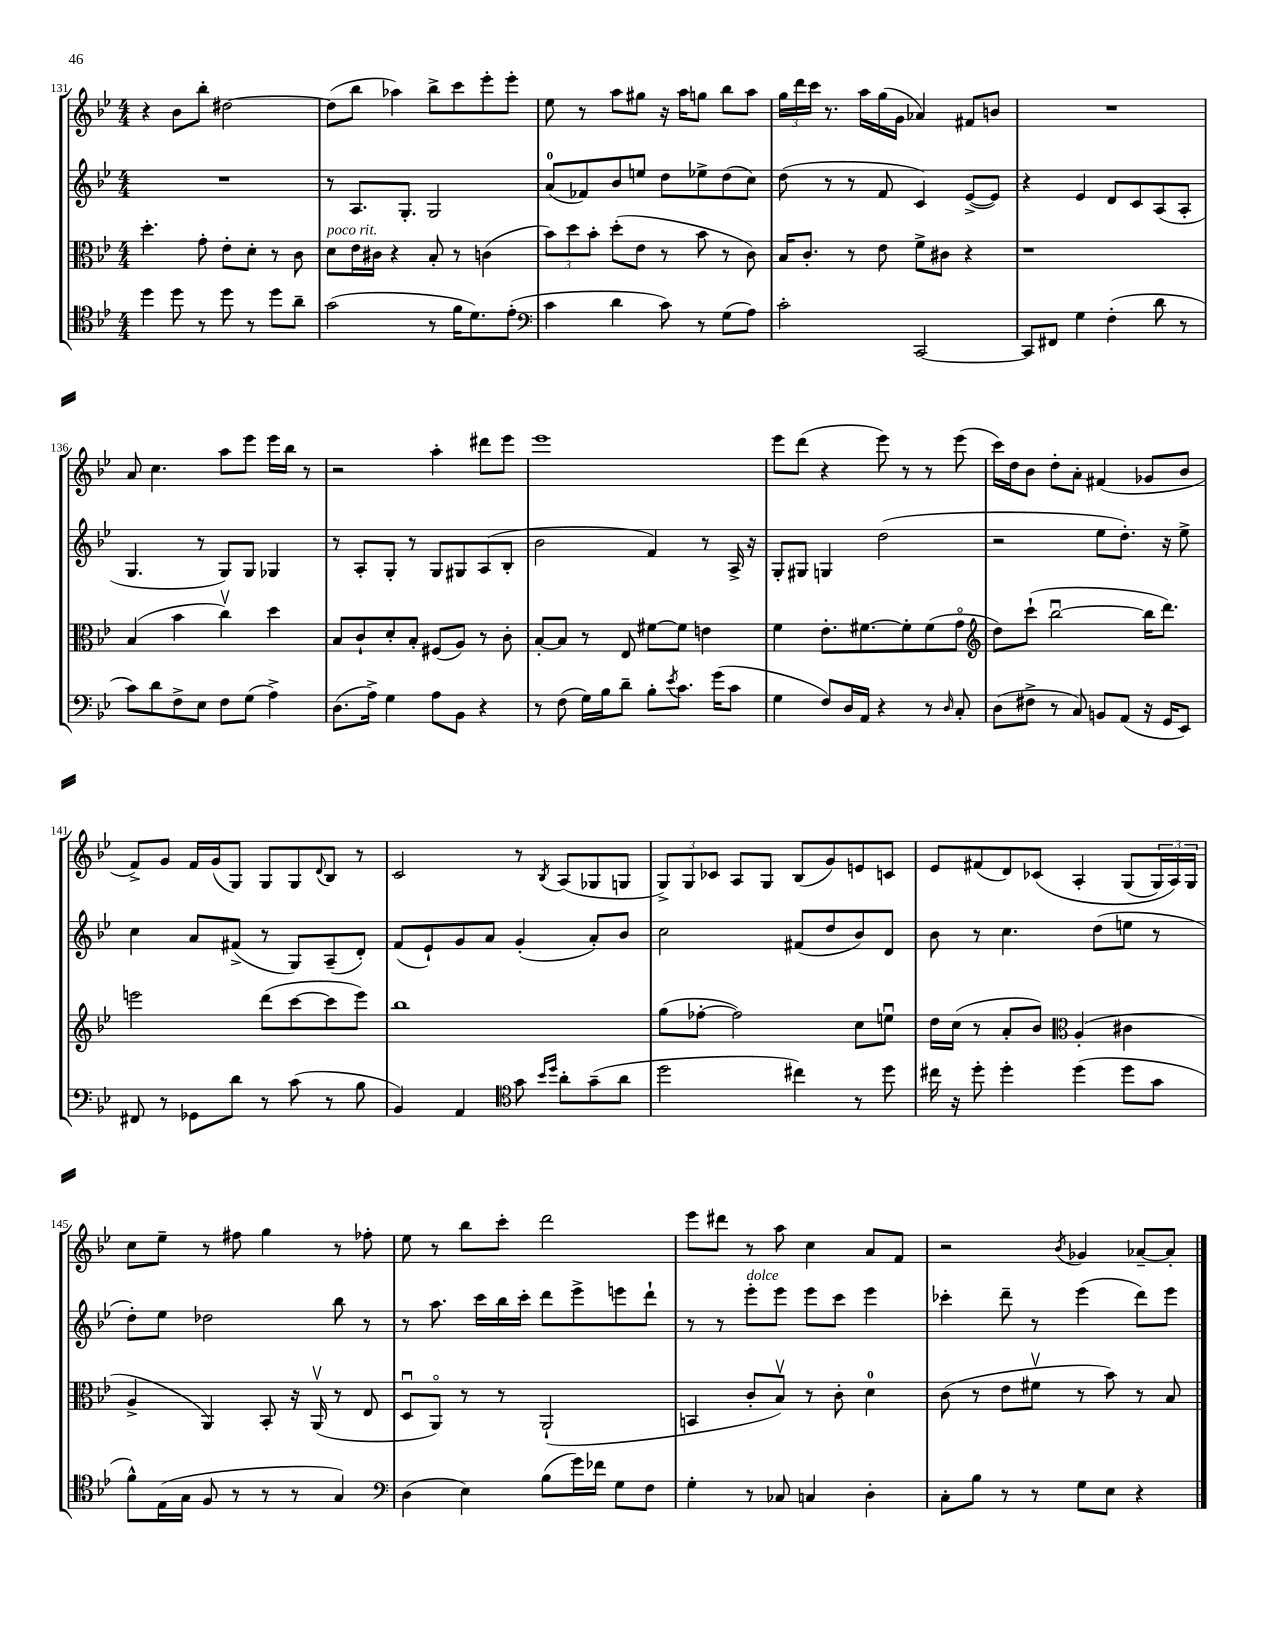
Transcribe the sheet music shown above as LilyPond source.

<<
\new StaffGroup <<
\new Staff = "s0" {
    \clef treble \key bes \major \numericTimeSignature \time 4/4
    r4 bes'8 bes''8-. dis''2~ |
    dis''8( bes''8 aes''4) bes''8-> c'''8 ees'''8-. ees'''8-. |
    ees''8 r8 a''8 gis''8 r16 a''16 g''8 bes''8 a''8 |
    \tuplet 3/2 { g''16 d'''16 c'''16 } r8. a''16 g''16( g'16 aes'4) fis'8 b'8 |
    R1 |
    a'8 c''4. a''8 ees'''8 ees'''16 bes''16 r8 |
    r2 a''4-. dis'''8 ees'''8 |
    ees'''1 |
    ees'''8 d'''8( r4 ees'''8) r8 r8 ees'''8( |
    c'''16) d''16 bes'8 d''8-. a'8-. fis'4( ges'8 bes'8 |
    f'8->) g'8 f'16 g'16( g8) g8 g8 \appoggiatura { d'8 } bes8 r8 |
    c'2 r8 \acciaccatura { bes8 } a8( ges8 g8 |
    \tuplet 3/2 { g8->) g8 ces'8 } a8 g8 bes8( g'8) e'8 c'8 |
    ees'8 fis'8( d'8) ces'8\( a4-. g8( \tuplet 3/2 { g16) a16\) g16 } |
    c''8 ees''8-- r8 fis''8 g''4 r8 fes''8-. |
    ees''8 r8 bes''8 c'''8-. d'''2 |
    ees'''8 dis'''8 r8 a''8 c''4 a'8 f'8 |
    r2 \acciaccatura { bes'8 } ges'4 aes'8~-- aes'8-. \bar "|." |
}
\new Staff = "s1" {
    \clef treble \key bes \major \numericTimeSignature \time 4/4
    R1 |
    r8 a8. g8.-. g2 |
    a'8-0( fes'8) bes'8 e''8 d''8 ees''8-> d''8( c''8) |
    d''8( r8 r8 f'8 c'4) ees'8~->( ees'8) |
    r4 ees'4 d'8 c'8 a8( a8-. |
    g4. r8 g8) g8 ges4 |
    r8 a8-. g8-. r8 g8 gis8 a8( bes8-. |
    bes'2 f'4) r8 a16-> r16 |
    g8-. gis8 g4 d''2( |
    r2 ees''8 d''8.-.) r16 ees''8-> |
    c''4 a'8 fis'8->( r8 g8) a8--( d'8-.) |
    f'8( ees'8-!) g'8 a'8 g'4-.( a'8-.) bes'8 |
    c''2 fis'8( d''8 bes'8) d'8 |
    bes'8 r8 c''4. d''8( e''8 r8 |
    d''8-.) ees''8 des''2 bes''8 r8 |
    r8 a''8. c'''16 bes''16 c'''16-. d'''8 ees'''8-> e'''8 d'''8-! |
    r8 r8 ees'''8-.^\markup { \italic "dolce" } ees'''8 ees'''8 c'''8 ees'''4 |
    ces'''4-. d'''8-- r8 ees'''4( d'''8) ees'''8 \bar "|." |
}
\new Staff = "s2" {
    \clef alto \key bes \major \numericTimeSignature \time 4/4
    d''4.-. g'8-. ees'8-. d'8-. r8 c'8 |
    d'8^\markup { \italic "poco rit." } ees'16 cis'16 r4 bes8-. r8 c'4( |
    \tuplet 3/2 { bes'8) d''8 bes'8-. } d''8-.( ees'8 r8 bes'8 r8 c'8) |
    bes16 c'8.-. r8 ees'8 f'8-> cis'8 r4 |
    r1 |
    bes4( bes'4 c''4\upbow) d''4 |
    bes8 c'8-! d'8-. bes8-. fis8( a8) r8 c'8-. |
    bes8~-. bes8 r8 ees8 fis'8~ fis'8 e'4 |
    f'4 ees'8.-. fis'8.~ fis'8-. fis'8( g'8\flageolet |
    \clef treble d''8) c'''8-!( bes''2~\downbow bes''16 d'''8.) |
    e'''2 d'''8( c'''8~ c'''8 e'''8) |
    bes''1 |
    g''8( fes''8~-. fes''2) c''8 e''8\downbow |
    d''16 c''16( r8 a'8-. bes'8) \clef alto a4-.( cis'4 |
    a4-> a,4) bes,8-. r16 a,16\upbow( r8 ees8 |
    d8\downbow a,8\flageolet) r8 r8 a,2-!( |
    b,4 c'8-. bes8\upbow) r8 c'8-. d'4-0 |
    c'8( r8 ees'8 fis'8\upbow r8 bes'8) r8 bes8 \bar "|." |
}
\new Staff = "s3" {
    \clef tenor \key bes \major \numericTimeSignature \time 4/4
    d''4 d''8 r8 d''8 r8 d''8 a'8-- |
    g'2( r8 f'16 d'8.) ees'8-.( |
    \clef bass c'4 d'4 c'8) r8 g8( a8) |
    c'2-. c,2~ |
    c,8 fis,8 g4 f4-.( d'8 r8 |
    c'8) d'8 f8-> ees8 f8 g8( a4->) |
    d8.( a16->) g4 a8 bes,8 r4 |
    r8 f8( g16) bes16 d'8-- bes8-. \acciaccatura { ees'8 } c'8. g'16( c'8 |
    g4 f8) d16 a,16 r4 r8 \grace { d16 } c8-. |
    d8( fis8-> r8 c8) b,8 a,8( r16 g,16 ees,8) |
    fis,8 r8 ges,8 d'8 r8 c'8( r8 bes8 |
    bes,4) a,4 \clef tenor g'8 \grace { bes'16 d''16 } a'8-. g'8--( a'8 |
    d''2 cis''4) r8 d''8 |
    cis''16 r16 d''8-. d''4-. d''4( d''8 g'8 |
    f'8-^) ees16( g16 f8 r8 r8 r8 g4) |
    \clef bass d4( ees4) bes8( g'16) fes'16 g8 f8 |
    g4-. r8 ces8 c4 d4-. |
    c8-. bes8 r8 r8 g8 ees8 r4 \bar "|." |
}
>>
>>
\layout { \context { \Score currentBarNumber = #131 } }
